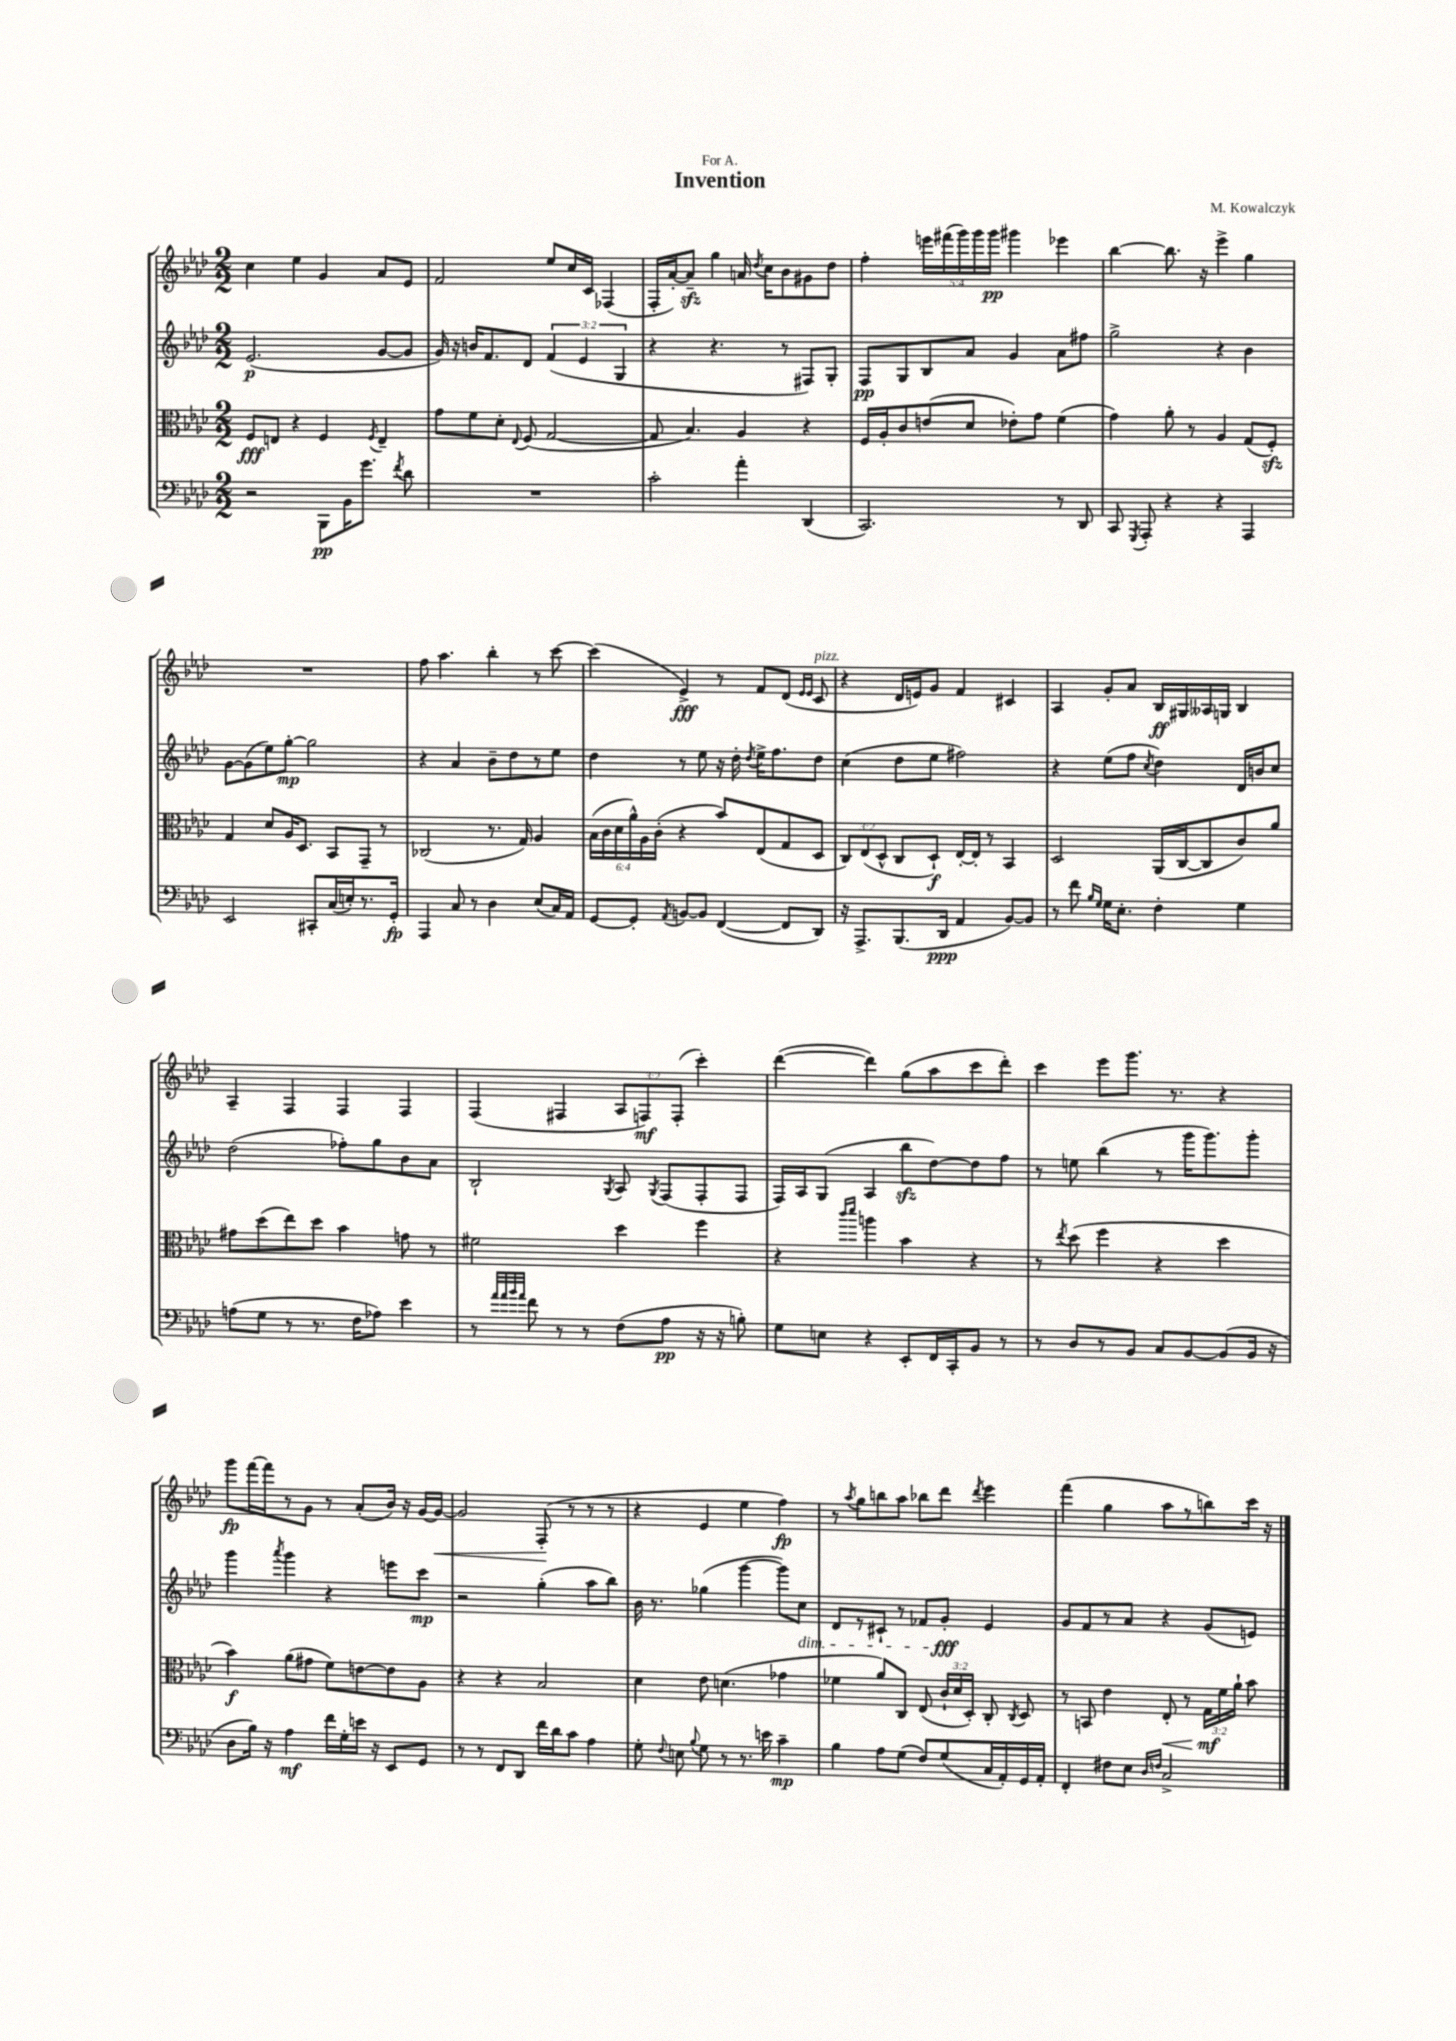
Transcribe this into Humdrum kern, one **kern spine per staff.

**kern	**dynam	**kern	**dynam	**kern	**dynam	**kern	**dynam
*part4	*part4	*part3	*part3	*part2	*part2	*part1	*part1
*staff4	*staff4	*staff3	*staff3	*staff2	*staff2	*staff1	*staff1
*clefF4	*	*clefC3	*	*clefG2	*	*clefG2	*
*k[b-e-a-d-]	*	*k[b-e-a-d-]	*	*k[b-e-a-d-]	*	*k[b-e-a-d-]	*
*M2/2	*	*M2/2	*	*M2/2	*	*M2/2	*
=1	=1	=1	=1	=1	=1	=1	=1
2r	.	8F/L	fff	(2.e-/	p	4cc\	.
.	.	8En/J	.	.	.	.	.
.	.	4r	.	.	.	4ee-\	.
8BBB-\L	pp	4F/	.	.	.	4g/	.
16BB-\K	.	.	.	.	.	.	.
8.g\J	.	.	.	.	.	.	.
.	.	8qF/	.	.	.	.	.
.	.	4E~/	.	[8g/L	.	8a-/L	.
8qf/	.	.	.	.	.	.	.
8d-\	.	.	.	8g/J]	.	8e-/J	.
=2	=2	=2	=2	=2	=2	=2	=2
1r	.	8g\L	.	16g/)	.	2f/	.
.	.	.	.	16r	.	.	.
.	.	8f\	.	16bn/KL	.	.	.
.	.	.	.	8.f/	.	.	.
.	.	8d-'\J	.	.	.	.	.
.	.	8qqE-/	.	.	.	.	.
.	.	(8F/	.	8d-/J	.	.	.
.	.	[2G/	.	(6f/	.	8ee-/L	.
.	.	.	.	.	.	16cc/L	.
.	.	.	.	6e-/	.	.	.
.	.	.	.	.	.	16c/JJ	.
.	.	.	.	.	.	(4F-X/	.
.	.	.	.	6G/	.	.	.
=3	=3	=3	=3	=3	=3	=3	=3
2c'\	.	8G/]	.	4r	.	16F'/LL	.
.	.	.	.	.	.	[16a-'/J)	.
.	.	4.B-/)	.	.	.	8a-zz~/J]	.
.	.	.	.	4.r	.	4gg\	.
4a-'\	.	4A-/	.	.	.	16an/	.
.	.	.	.	.	.	8qdd-/	.
.	.	.	.	.	.	16cc\KL	.
.	.	.	.	8r	.	8b-\	.
(4DD-/	.	4r	.	8F#X/L)	.	8g#X\	.
.	.	.	.	8G'/J	.	8dd-\J	.
=4	=4	=4	=4	=4	=4	=4	=4
2.CC/)	.	16F/LL	.	8F/L	pp	4ff'\	.
.	.	16A-'/J	.	.	.	.	.
.	.	8c/	.	8G/	.	.	.
.	.	(8en/	.	8B-/	.	20eeen\LL	.
.	.	.	.	.	.	(20fff#X\	.
.	.	.	.	.	.	20ggg\)	.
.	.	8d-/J	.	8a-/J	.	.	.
.	.	.	.	.	.	20ggg\	.
.	.	.	.	.	.	20ggg\JJ	pp
.	.	8e-X'\L)	.	4g/	.	4ggg#X\	.
.	.	8g\J	.	.	.	.	.
8r	.	(4f\	.	8a-\L	.	4eee-X\	.
8DD-/	.	.	.	8ff#X\J	.	.	.
=5	=5	=5	=5	=5	=5	=5	=5
8CC/	.	4g\)	.	2gg^\	.	[4bb-\	.
8qGGG/	.	.	.	.	.	.	.
8AAA-'/	.	.	.	.	.	.	.
4r	.	8a-'\	.	.	.	8.bb-\]	.
.	.	8r	.	.	.	.	.
.	.	.	.	.	.	16r	.
4r	.	4A-/	.	4r	.	4eee-^\	.
4AAA-/	.	(8G/L	.	4b-\	.	4gg\	.
.	.	8Fzz'/J)	.	.	.	.	.
!!LO:LB:g=z
=6	=6	=6	=6	=6	=6	=6	=6
2EE-/	.	4G/	.	[8g\L	.	1r	.
.	.	.	.	(8g\]	.	.	.
.	.	8d-/L	.	8ee-\)	.	.	.
.	.	16A-/K	.	[8gg'\J	mp	.	.
.	.	8.D-/J	.	.	.	.	.
8CC#X'/L	.	.	.	2gg\]	.	.	.
(16C/L	.	8BB-/L	.	.	.	.	.
16En'/J)	.	.	.	.	.	.	.
8.r	.	8GG~/J	.	.	.	.	.
.	.	8r	.	.	.	.	.
16GG'/Jk	fp	.	.	.	.	.	.
=7	=7	=7	=7	=7	=7	=7	=7
4AAA-/	.	(2C-X/	.	4r	.	8ff\	.
.	.	.	.	.	.	4.aa-\	.
8C/	.	.	.	4a-/	.	.	.
8r	.	.	.	.	.	.	.
4D-\	.	8.r	.	8b-~\L	.	4bb-'\	.
.	.	.	.	8dd-\	.	.	.
.	.	16G/)	.	.	.	.	.
(8E-/L	.	4A-/	.	8r	.	8r	.
16C/L)	.	.	.	8ee-\J	.	[8ccc\	.
16AA-/JJ	.	.	.	.	.	.	.
=8	=8	=8	=8	=8	=8	=8	=8
[8GG/L	.	(24B-\LL	.	4dd-\	.	(4ccc\]	.
.	.	24c\	.	.	.	.	.
.	.	24d-\	.	.	.	.	.
8GG'/J]	.	24a-^^\)	.	.	.	.	.
.	.	24A-\	.	.	.	.	.
.	.	(24c'\JJ	.	.	.	.	.
8qAA-/	.	.	.	.	.	.	.
[8BBn/L	.	4r	.	8r	.	4e-^/)	fff
8BB/J]	.	.	.	8ee-\	.	.	.
([4FF/	.	8b-/L)	.	16r	.	8r	.
.	.	.	.	16dd-'\	.	.	.
.	.	.	.	8qdd-/	.	.	.
.	.	(8E-/	.	16ee-^\KL	.	8f/L	.
.	.	.	.	8.ff\	.	.	.
8FF/L]	.	8G/	.	.	.	(8d-/J	.
.	.	.	.	.	.	16qqe-/LL	.
.	.	.	.	.	.	16qqe-/JJ	.
!	!	!	!	!	!	!LO:TX:a:i:t=pizz.	!
8DD-/J)	.	8D-/J	.	8dd-\J	.	8c/	.
=9	=9	=9	=9	=9	=9	=9	=9
16r	.	12C/L)	.	(4cc\	.	4r	.
8.AAA-^/L	.	.	.	.	.	.	.
.	.	(12E-/	.	.	.	.	.
.	.	12D-^^/J	.	.	.	.	.
(8.BBB-/	.	8C/L	.	8dd-\L	.	16d-/LL	.
.	.	.	.	.	.	16en/J)	.
.	.	8D-`/J)	f	8ee-\J	.	8g/J	.
16DD-/Jk	ppp	.	.	.	.	.	.
4AA-/	.	[16E-'/LL	.	2ff#X\)	.	4f/	.
.	.	16E-'/JJ]	.	.	.	.	.
.	.	8r	.	.	.	.	.
[8BB-/L)	.	4BB-/	.	.	.	4c#X/	.
8BB-/J]	.	.	.	.	.	.	.
=10	=10	=10	=10	=10	=10	=10	=10
8r	.	2D-/	.	4r	.	4A-/	.
8f\	.	.	.	.	.	.	.
16qqB-/LL	.	.	.	.	.	.	.
16qqG/JJ	.	.	.	.	.	.	.
16G\KL	.	.	.	(8ee-\L	.	8g'/L	.
8.E-'\J	.	.	.	.	.	.	.
.	.	.	.	8ff\J	.	8a-/J	.
.	.	.	.	8qcc/	.	.	.
4F'\	.	(16AA-/LL	.	4dd-\)	.	16B-/LL	ff
.	.	[16C/J	.	.	.	16G#X/	.
.	.	8C/]	.	.	.	16A--X/	.
.	.	.	.	.	.	16Gn/JJ	.
4G\	.	8c/)	.	16d-/LL	.	4B-/	.
.	.	.	.	16bn/J	.	.	.
.	.	8a-/J	.	8cc/J	.	.	.
!!LO:LB:g=z
=11	=11	=11	=11	=11	=11	=11	=11
(8An\L	.	8g#X\L	.	(2dd-\	.	4A-~/	.
8G\J	.	(8dd-\	.	.	.	.	.
8r	.	8ee-\)	.	.	.	4F/	.
8.r	.	8dd-\J	.	.	.	.	.
.	.	4b-\	.	8ff-X'\L)	.	4F/	.
16F\KL	.	.	.	.	.	.	.
8A-X\J)	.	.	.	8gg\	.	.	.
4e-\	.	8gn\	.	8b-\	.	4F/	.
.	.	8r	.	8a-\J	.	.	.
=12	=12	=12	=12	=12	=12	=12	=12
8r	.	2f#X\	.	2B-`/	.	(4F/	.
32qqa-/LLL	.	.	.	.	.	.	.
32qqa-/	.	.	.	.	.	.	.
32qqb-/	.	.	.	.	.	.	.
32qqa-/JJJ	.	.	.	.	.	.	.
8f\	.	.	.	.	.	.	.
8r	.	.	.	.	.	4F#X/	.
8r	.	.	.	.	.	.	.
.	.	.	.	8qG/	.	.	.
(8F\L	.	4dd-\	.	8A-/	.	12A-/L	.
.	.	.	.	.	.	12Fn/)	mf
.	.	.	.	8qG/	.	.	.
8A-\J	pp	.	.	(8F/L	.	.	.
.	.	.	.	.	.	(12F'/J	.
16r	.	4ff\	.	8F'/	.	4ccc'\)	.
16r	.	.	.	.	.	.	.
8Bn'\)	.	.	.	8F/J	.	.	.
=13	=13	=13	=13	=13	=13	=13	=13
8G\L	.	4r	.	16F/LL)	.	([4ddd-\	.
.	.	.	.	16A-/J	.	.	.
8En\J	.	.	.	(8G/J	.	.	.
.	.	16qqccc/LL	.	.	.	.	.
.	.	16qqddd-/JJ	.	.	.	.	.
4r	.	4aan\	.	4A-/	.	4ddd-\])	.
8EE-'/L	.	4b-\	.	8bb-zz\L	.	(8gg\L	.
16FF/L	.	.	.	[8dd-\)	.	8aa-\	.
16CC'/J	.	.	.	.	.	.	.
8BB-/J	.	4r	.	8dd-\]	.	8ccc\	.
8r	.	.	.	8ff\J	.	8ddd-'\J)	.
=14	=14	=14	=14	=14	=14	=14	=14
8r	.	8r	.	8r	.	4ccc\	.
.	.	8qee-/	.	.	.	.	.
8D-/L	.	(8dd-\	.	8een\	.	.	.
8r	.	4ff\	.	(4bb-\	.	8eee-\L	.
8BB-/J	.	.	.	.	.	8.ggg\J	.
8C/L	.	4r	.	8r	.	.	.
.	.	.	.	.	.	8.r	.
[8BB-/	.	.	.	16ggg\KL	.	.	.
.	.	.	.	8.ggg\)	.	.	.
(8BB-/]	.	4dd-\	.	.	.	4r	.
16BB-/Jk	.	.	.	8ggg'\J	.	.	.
16r	.	.	.	.	.	.	.
!!LO:LB:g=z
=15	=15	=15	=15	=15	=15	=15	=15
8D-\L	.	4b-\)	f	4ggg\	.	8ggg\L	fp
16B-\Jk)	.	.	.	.	.	[16fff\L	.
16r	.	.	.	.	.	16fff\J]	.
.	.	.	.	8qaaa-/	.	.	.
4A-\	mf	(8a-\L	.	4ggg\	.	8r	.
.	.	8g#X\J	.	.	.	8g\J	.
16f\LL	.	8f\L)	.	4r	.	8r	.
16G'\	.	.	.	.	.	.	.
16en\JJ	.	[8en\	.	.	.	(8a-'/L	.
16r	.	.	.	.	.	.	.
8EE-/L	.	8e\]	.	8eeen\L	.	16b-/Jk)	.
.	.	.	.	.	.	16r	.
8GG/J	.	8A-\J	.	8ccc\J	mp	[16g/LL	.
!	!	!	!	!	!	!	!LO:HP:b
.	.	.	.	.	.	16g/JJ_	<
=16	=16	=16	=16	=16	=16	=16	=16
8r	.	4r	.	2r	.	2g/]	.
8r	.	.	.	.	.	.	.
8FF/L	.	4r	.	.	.	.	.
8DD-/J	.	.	.	.	.	.	.
16f\LL	.	2B-/	.	(4gg'\	.	(8F'/	.
16d-\J	.	.	.	.	.	.	.
8c\J	.	.	.	.	.	8r	[
4A-\	.	.	.	8aa-\L	.	8r	.
.	.	.	.	8bb-\J)	.	8r	.
=17	=17	=17	=17	=17	=17	=17	=17
8G'\	.	4d-\	.	16b-\	.	4r	.
.	.	.	.	8.r	.	.	.
8qqF/	.	.	.	.	.	.	.
8En\	.	.	.	.	.	.	.
8qqB-/	.	.	.	.	.	.	.
8G\	.	8e-\	.	(4gg-X\	.	4e-/	.
8r	.	(4.dn\	.	.	.	.	.
8.r	.	.	.	[4ggg\	.	4ee-\	.
16en\	.	.	.	.	.	.	.
4c~\	mp	4g-X\	.	8ggg\L])	.	4ff\)	fp
!	!	!	!	!LO:TX:b:i:t=dim.	!	!	!
.	.	.	.	8cc\J	.	.	.
=18	=18	=18	=18	=18	=18	=18	=18
4B-\	.	4f-X\	.	8d-/L	.	8r	.
.	.	.	.	.	.	8qaa-/	.
.	.	.	.	8r	.	8gg\L	.
8A-\L	.	8a-/L)	.	8c#X`/J	.	8bbn\	.
(8G\J	.	8C/J	.	8r	.	8aa-\J	.
8F/L)	.	(8E-/	.	8f-X/L	.	8bb-X\L	.
(8G/	.	24c`/LL	.	8g'/J	fff	8ddd-\J	.
.	.	24d-/	.	.	.	.	.
.	.	24D-'/JJ)	.	.	.	.	.
.	.	.	.	.	.	8qddd-/	.
16C/L	.	8C'/	.	4e-/	.	4eee-\	.
16AA-'/)	.	.	.	.	.	.	.
.	.	8qC/	.	.	.	.	.
16GG/	.	8D-/	.	.	.	.	.
16AA-'/JJ	.	.	.	.	.	.	.
=19	=19	=19	=19	=19	=19	=19	=19
4FF'/	.	8r	.	8g/L	.	(4fff\	.
.	.	8BBn/	.	8f/	.	.	.
8F#X\L	.	4e-\	.	8r	.	4gg\	.
8E-\J	.	.	.	8a-/J	.	.	.
16qqD-/LL	.	.	.	.	.	.	.
16qqFn/JJ	.	.	.	.	.	.	.
!	!	!	!LO:HP:b	!	!	!	!
2C^/	.	8E-'/	<	4r	.	8aa-\L	.
.	.	8r	.	.	.	8r	.
.	.	24G\LL	mf	(8g/L	.	8bbn\)	.
.	.	24f\	[	.	.	.	.
.	.	24a-`\JJ	.	.	.	.	.
.	.	8b-\	.	8en/J)	.	16ccc\Jk	.
.	.	.	.	.	.	16r	.
==	==	==	==	==	==	==	==
*-	*-	*-	*-	*-	*-	*-	*-
